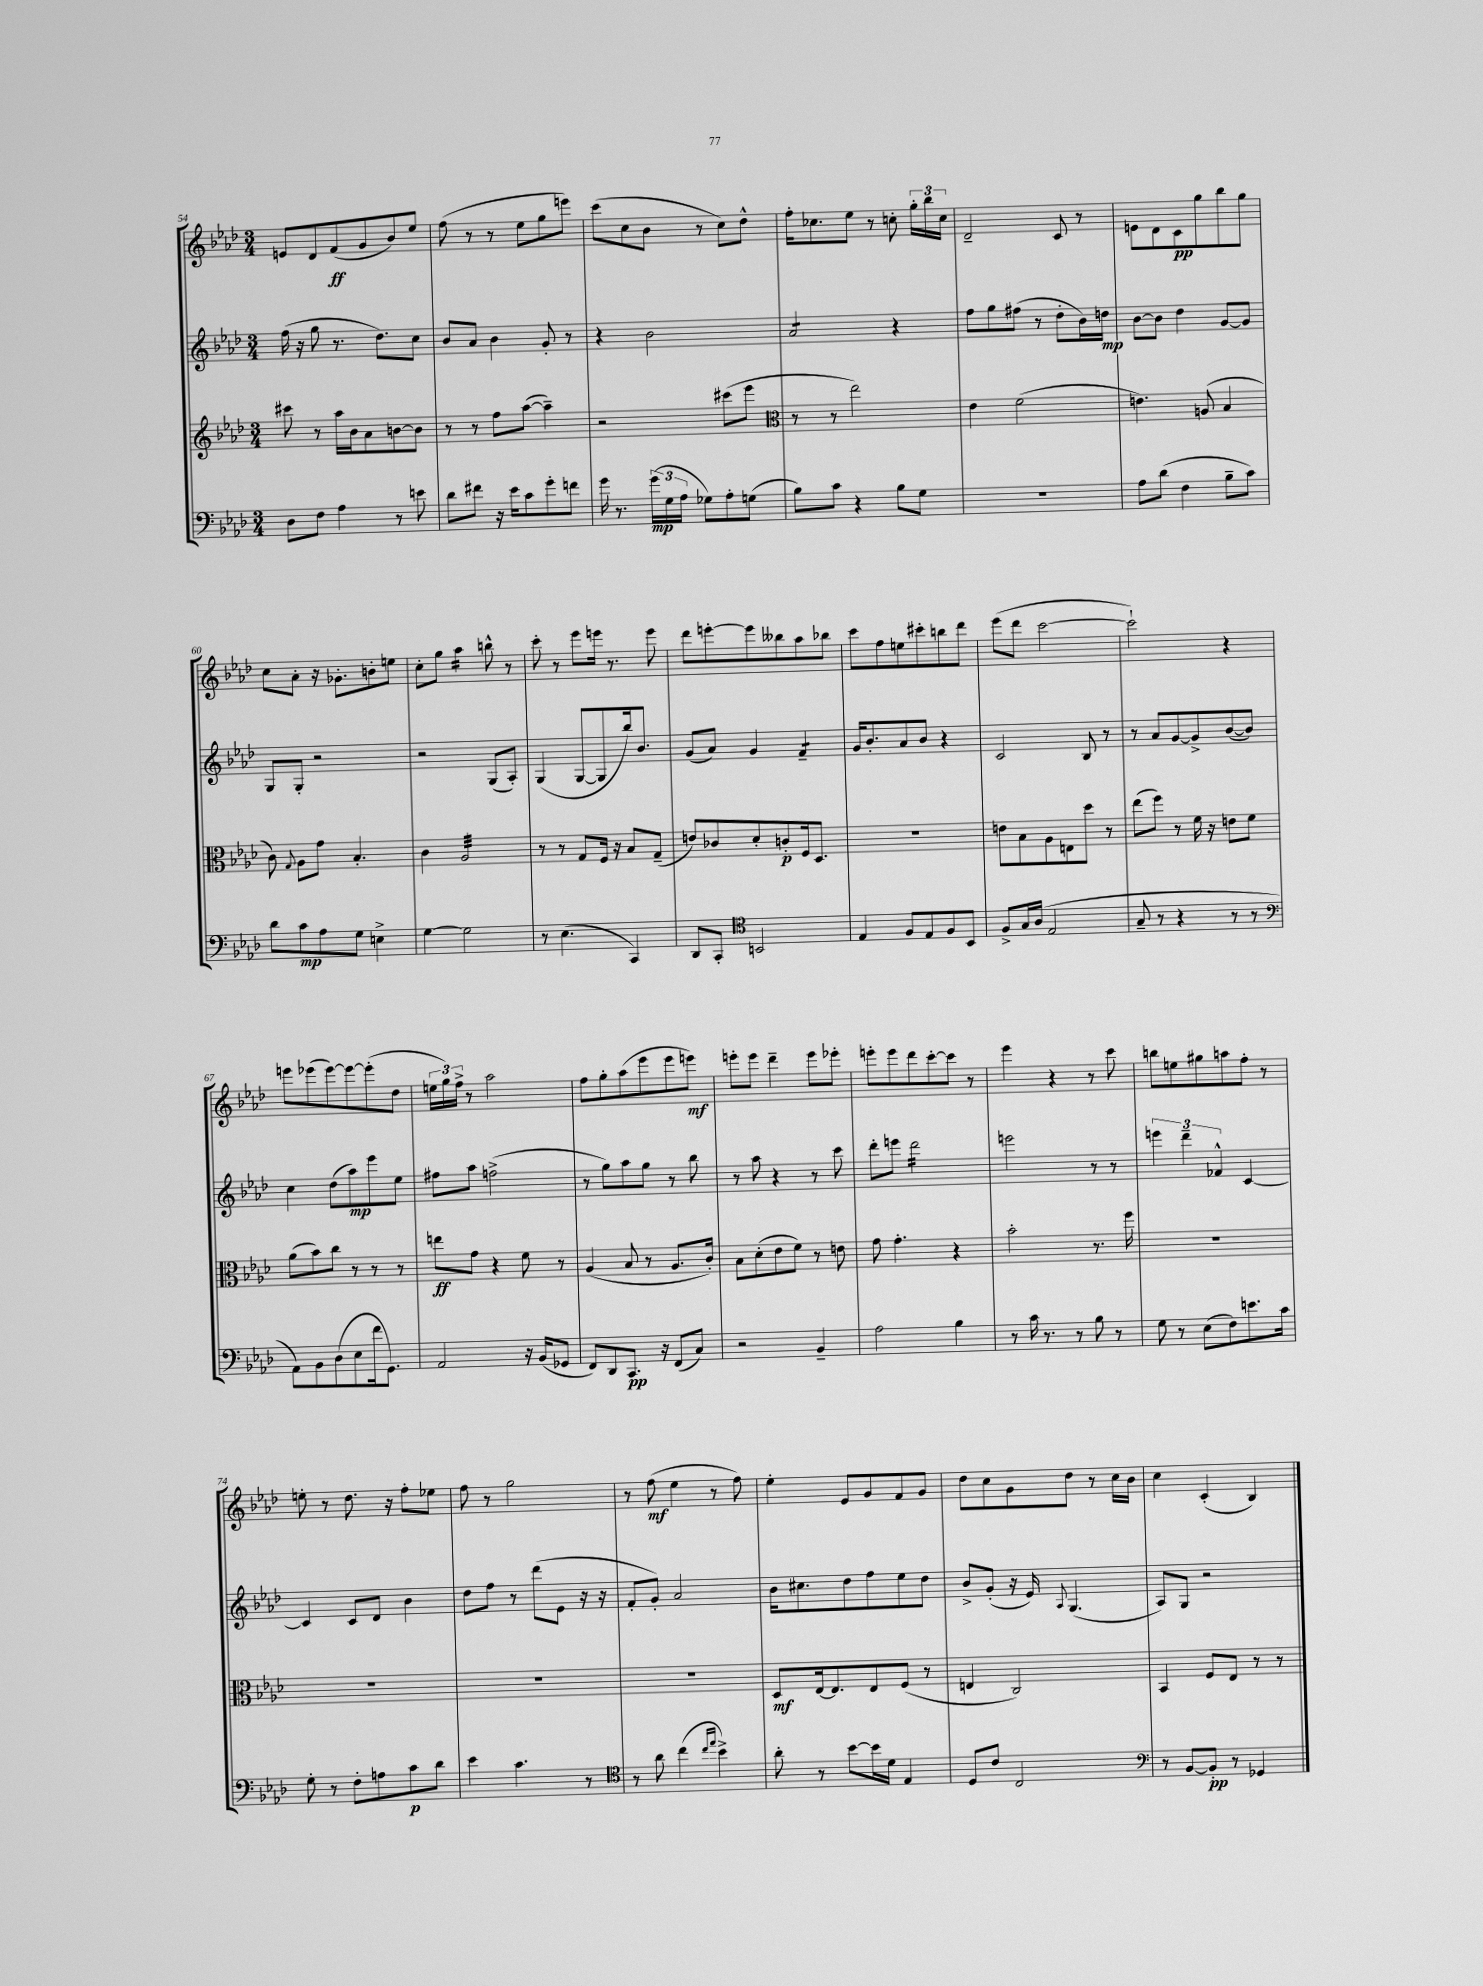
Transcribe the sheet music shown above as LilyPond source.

<<
\new StaffGroup <<
\new Staff = "s0" {
    \clef treble \key aes \major \numericTimeSignature \time 3/4
    \autoBeamOff e'8[ des'8 f'8\ff( g'8 bes'8) ees''8] |
    f''8( r8 r8 ees''8[ g''8 e'''8]) |
    c'''8[( c''8 bes'8] r8 c''8[) des''8]-^ |
    f''16[-. ces''8. ees''8] r8 c''8-. \tuplet 3/2 { g''16[-. bes''16 c''16] } |
    des'2-- c'8 r8 |
    e'8[ des'8 c'8\pp g''8 bes''8 g''8] |
    c''8[ aes'8]-. r16 ges'8.[-. b'8-. e''8] |
    c''8[-. g''8] aes''4:16 b''8-^ r8 |
    c'''8-. r8 ees'''8[ e'''16] r8. e'''8 |
    des'''8[ e'''8~-. e'''8 beses''8 aes''8 bes''8] |
    c'''8[ f''8 e''8 cis'''8-. b''8 des'''8] |
    ees'''8[( des'''8] c'''2~ |
    c'''2-!) r4 |
    e'''8[ ees'''8( ees'''8~) ees'''8~ ees'''8-.( des''8] |
    \tuplet 3/2 { e''16[ g''16) f''16]-> } r8 aes''2 |
    f''8[ g''8-. aes''8( ees'''8 ees'''8 e'''8]\mf) |
    e'''8[-. e'''8] des'''4-- e'''8[ ees'''8]-. |
    e'''8[-. e'''8 des'''8 c'''8~-. c'''8] r8 |
    ees'''4 r4 r8 c'''8 |
    b''8[ e''8 gis''8 a''8 f''8]-. r8 |
    e''8-. r8 des''8. r16 f''8[-. ees''8] |
    f''8 r8 g''2 |
    r8 f''8\mf( ees''4 r8 f''8) |
    ees''4-. ees'8[ g'8 f'8 g'8] |
    des''8[ c''8 g'8 des''8] r8 c''16[ bes'16] |
    c''4 c'4-.( bes4) \bar "|." |
}
\new Staff = "s1" {
    \clef treble \key aes \major \numericTimeSignature \time 3/4
    \autoBeamOff f''16( r16 g''8 r8. des''8.[) c''8] |
    bes'8[ aes'8] bes'4 g'8-. r8 |
    r4 bes'2 |
    aes'2:8 r4 |
    f''8[ g''8 fis''8]( r8 des''8[-. bes'16) d''16]\mp |
    bes'8[~ bes'8] des''4 g'8[~ g'8] |
    g8[ g8]-. r2 |
    r2 g8[( aes8]-.) |
    g4( g8[~ g8 bes''16) bes'8.] |
    g'8[( aes'8]) g'4 f'4:8-- |
    g'16[ bes'8.-. aes'8 bes'8] r4 |
    c'2 bes8 r8 |
    r8 aes'8[ g'8~ g'8-> bes'8~( bes'8]) |
    c''4 des''8[( aes''8\mp) ees'''8 ees''8] |
    fis''8[ aes''8] f''2->( |
    r8 g''8[) aes''8 g''8] r8 bes''8 |
    r8 aes''8 r4 r8 c'''8 |
    des'''8[-. e'''8] des'''2:16 |
    e'''2 r8 r8 |
    \tuplet 3/2 { e'''4 des'''4-- fes'4-^ } c'4~ |
    c'4 c'8[ des'8] bes'4 |
    des''8[ f''8] r8 des'''8[( ees'8] r16 r16 |
    f'8[-. g'8]-.) aes'2 |
    bes'16[ cis''8. des''8 f''8 ees''8 des''8] |
    bes'8[-> g'8]-.( r16 ees'16) \appoggiatura { aes8 } g4.( |
    aes8[) g8] r2 \bar "|." |
}
\new Staff = "s2" {
    \clef treble \key aes \major \numericTimeSignature \time 3/4
    \autoBeamOff cis'''8 r8 aes''16[ bes'16 aes'8 b'8~ b'8] |
    r8 r8 f''8[ aes''8]~( aes''4--) |
    r2 cis'''8[( ees'''8] |
    \clef alto r8 r8 ees''2) |
    ees'4 f'2( |
    e'4.) a8( bes4 |
    c'8) \appoggiatura { g8 } aes8[ g'8] bes4.-. |
    c'4 aes2:32 |
    r8 r8 g8[ f16] r16 bes8[ g8]--( |
    e'8[) ces'8 des'8-. c'8-.\p f16 des8.] |
    R2. |
    e'8[ bes8 aes8 e8 des''8] r8 |
    ees''8[( f''8]) r8 f'16 r16 e'8[ f'8] |
    aes'8[( bes'8) c''8] r8 r8 r8 |
    e''8[\ff g'8] r4 f'8 r8 |
    aes4( bes8 r8 aes8.[ c'16]-.) |
    bes8[ des'8-.( ees'8 f'8]) r8 e'8 |
    g'8 g'4.-. r4 |
    bes'2-. r8. f''16 |
    R2. |
    R2. |
    R2. |
    R2. |
    des8[\mf ees16~ ees8. ees8 f8]( r8 |
    e4 c2) |
    bes,4 f8[ ees8] r8 r8 \bar "|." |
}
\new Staff = "s3" {
    \clef bass \key aes \major \numericTimeSignature \time 3/4
    \autoBeamOff des8[ f8] aes4 r8 e'8 |
    des'8[ fis'8] r16 ees'16[ c'8 g'8-. f'8] |
    g'16 r8. \tuplet 3/2 { g'16[\mp( g16 aes16] } ges8[) aes8-. g8]( |
    bes8[) c'8] r4 bes8[ g8] |
    R2. |
    aes8[ des'8]( f4 bes8[-- c'8]) |
    des'8[ c'8\mp aes8 g8] e4-> |
    g4~ g2 |
    r8 ees4.( c,4) |
    des,8[ c,8]-. \clef tenor b,2 |
    ees4 f8[ ees8 f8 bes,8] |
    f8[-> g16 aes16]( ees2 |
    g8-- r8 r4 r8 r8 |
    \clef bass aes,8[) bes,8 des8( ees8 f'16 g,8.]) |
    aes,2 r16 bes,16[( ges,8] |
    f,8[) des,8 c,8.]\pp r16 f,8[( c8]) |
    r2 bes,4-- |
    aes2 bes4 |
    r8 c'16 r8. r8 bes8 r8 |
    g8 r8 ees8[( f8) e'8. c'16] |
    g8-. r8 f8[-. a8 c'8\p des'8] |
    ees'4 c'4. r8 |
    \clef tenor r8 aes'8 c''4( \grace { c''16[ ees''16] } bes'4->) |
    aes'8-. r8 bes'8[~ bes'16 des'16] ees4 |
    des8[ c'8] c2 |
    \clef bass r8 bes,8[~ bes,8]-.\pp r8 ges,4 \bar "|." |
}
>>
>>
\layout { \context { \Score currentBarNumber = #54 } }
